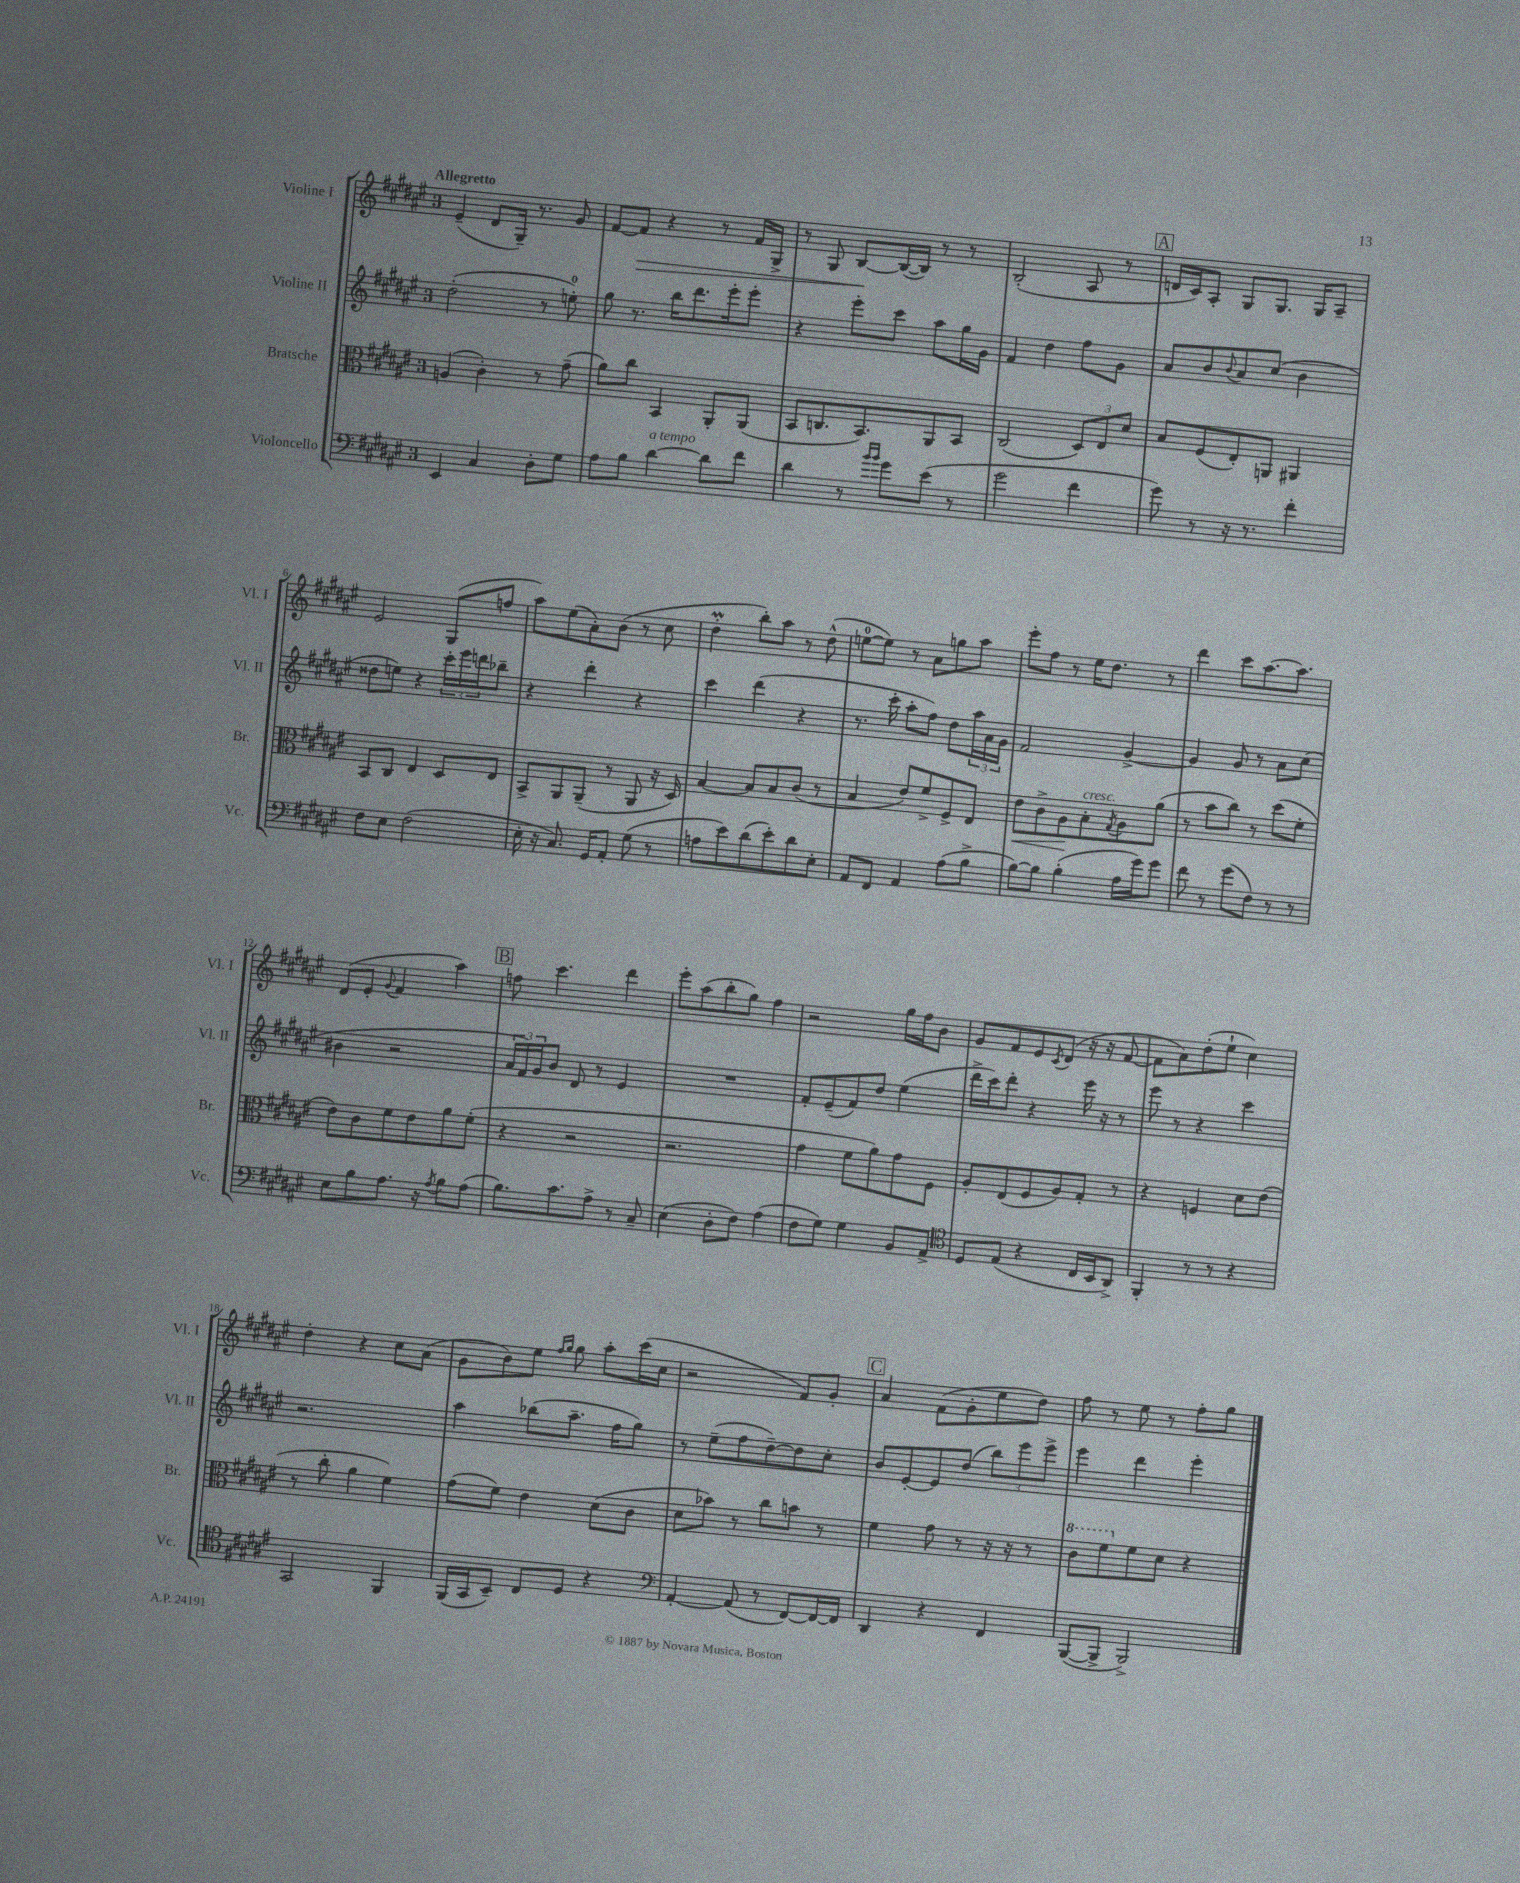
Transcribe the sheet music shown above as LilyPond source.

<<
\new StaffGroup <<
\new Staff = "s0" \with { instrumentName = "Violine I" shortInstrumentName = "Vl. I" } {
    \clef treble \key fis \major \once \override Staff.TimeSignature.style = #'single-digit \time 3/4 \tempo "Allegretto"
    eis'4--( dis'8 gis16--) r8. gis'8 |
    fis'8~ fis'8\> r4 r8 fis'16 gis16-> |
    r8 gis8 b8~\! b16~( b16) r8 r8 |
    b2-.( ais8 r8 |
    \mark \markup { \box "A" } d'16 cis'16) ais8-. gis8 gis8. gis16 ais8-- |
    eis'2 gis8( f''8 |
    ais''8) eis''8( ais'8-.) b'8( r8 cis''8 |
    dis''4-.\prall b''8-.) ais''8 r8 dis''8-^( |
    e''8-0~ e''8) r8 ais'8 g''8 ais''8 |
    eis'''8-. fis''8 r8 eis''16 dis''8. r8 |
    dis'''4 cis'''8 ais''8.~ ais''8. |
    dis'8( eis'8-. \appoggiatura { gis'8 } fis'4 ais''4) |
    \mark \markup { \box "B" } f''8 cis'''4. dis'''4 |
    eis'''8-. ais''8( b''8-. gis''8) fis''4 |
    r2 gis''16 fis''16 b'8 |
    gis'8 fis'8 eis'8 \acciaccatura { cis'8 } dis'8( r16 r16 fis'8~ |
    fis'8 ais'8) dis''8-.( eis''8-! cis''4) |
    dis''4-. r4 cis''8 ais'8( |
    gis'8 b'8) eis''8 \grace { fis''16 gis''16 } gis''8 ais''8-. cis'''16( cis''16 |
    r2 fis'8) gis'8-. |
    \mark \markup { \box "C" } ais'4 fis'8( gis'8-. eis''8 dis''8) |
    fis''8 r8 eis''8 r8 fis''8-. gis''8 \bar "|." |
}
\new Staff = "s1" \with { instrumentName = "Violine II" shortInstrumentName = "Vl. II" } {
    \clef treble \key fis \major \once \override Staff.TimeSignature.style = #'single-digit \time 3/4
    dis''2-.( r8 e''8-0-.) |
    gis''8 r8. b''16 dis'''8. eis'''16-. eis'''8-. |
    r4 eis'''8-. cis'''8 ais''8 gis''16 gis'16 |
    fis'4 dis''4 fis''8 gis'8 |
    \mark \markup { \box "A" } ais'8 b'8 \appoggiatura { b'8 } ais'8 cis''8( b'4 |
    disis''8 e''8) r4 \tuplet 3/2 { cis'''16-. eis'''16 d'''16 } bes''8-- |
    r4 dis'''4-. r4 |
    cis'''4 dis'''4( r4 |
    r8. cis'''16-. ais''8-. fis''8) dis''8 \tuplet 3/2 { ais''16 ais'16 gis'16 } |
    fis'2 gis'4~-> |
    gis'4 gis'8 r8 ais'8 cis''8( |
    bis'4 r2 |
    \mark \markup { \box "B" } \tuplet 3/2 { ais'16 fis'16) gis'16 } b'8 dis'8 r8 eis'4 |
    R2. |
    fis'8-. eis'8--( fis'8) dis''8 eis''4( |
    dis'''16-> cis'''16) dis'''8-. r4 eis'''16 r16 r8 |
    eis'''8 r8 r4 cis'''4 |
    r2. |
    ais''4 bes''8( ais''8.-- fis''16 gis''8) |
    r8 eis''8--( fis''8 dis''8~--) dis''8 cis''8-. |
    \mark \markup { \box "C" } b'8 eis'8~-. eis'8 dis''8( \tuplet 3/2 { b''8) eis'''8 eis'''8-> } |
    eis'''4 dis'''4 eis'''4-. \bar "|." |
}
\new Staff = "s2" \with { instrumentName = "Bratsche" shortInstrumentName = "Br." } {
    \clef alto \key fis \major \once \override Staff.TimeSignature.style = #'single-digit \time 3/4
    a4( cis'4-.) r8 gis'8--( |
    ais'8) cis''8 b,4 ais,8-. ais,8( |
    b,8 c8. b,8.) ais,8 b,8 |
    cis2( \tuplet 3/2 { dis8) eis8 dis'8 } |
    \mark \markup { \box "A" } b8 fis8( eis8-.) a,8 ais,4 |
    b,8 cis8 eis4 dis8 eis8 |
    b,8-> ais,8 ais,8--( r8 ais,8 r16 dis16) |
    b4~ b8 b8 cis'8( r8 |
    b4 eis'8) fis'8-> fis8-> eis8 |
    eis'8\< cis'8-> ais8\! b8-.^\markup { \italic "cresc." } \acciaccatura { gis8 } ais8 ais'8( |
    r8 b'8 cis''8) r8 dis''8( fis'8-. |
    eis'8) cis'8 fis'8 eis'8 ais'8 fis'8-.( |
    \mark \markup { \box "B" } r4 r2 |
    r2. |
    gis'4 fis'8 ais'8) gis'8 fis8 |
    ais8-. eis8( fis8 ais8) gis8-. r8 |
    r4 f4 dis'8 eis'8( |
    r8 cis''8-. ais'4 fis'4) |
    gis'8( fis'8) eis'4 dis'8( cis'8 |
    dis'8 bes'8) r8 cis''8 b'8 r8 |
    \mark \markup { \box "C" } fis'4 gis'8 r8 r16 r16 r8 |
    \ottava #1 cis''8 fis''8 \ottava #0 fis'8 dis'8 r4 \bar "|." |
}
\new Staff = "s3" \with { instrumentName = "Violoncello" shortInstrumentName = "Vc." } {
    \clef bass \key fis \major \once \override Staff.TimeSignature.style = #'single-digit \time 3/4
    eis,4 cis4 dis8-. gis8 |
    ais8 b8 dis'4~^\markup { \italic "a tempo" } dis'8 fis'8 |
    dis'4 r8 \grace { b'16 b'16 } gis'8 eis'8( r8 |
    gis'2 fis'4 |
    \mark \markup { \box "A" } gis'8) r8 r16 r8. fis'4-. |
    fis8 eis8 fis2( |
    eis16-. r16 cis8.) gis,16 ais,8-. gis8( r8 |
    a8 eis'8) dis'8( eis'8-.) dis'8 eis8-. |
    ais,8 fis,8 ais,4 ais8( b8-> |
    b8~) b8 b4-.( ais16 gis'16) gis'8 |
    fis'8 r8 gis'8( fis8) r8 r8 |
    eis8 b8 ais8. r16 \acciaccatura { ais8 } b8 ais8( |
    \mark \markup { \box "B" } b8.) cis'8. ais8-> r8 cis8-- |
    eis4( dis8-. fis8) ais4( |
    fis8 gis8) gis4 b,8 ais,8-> |
    \clef tenor dis8 eis8( r4 cis16 b,16 ais,8->) |
    fis,4-. r8 r8 r4 |
    gis,2 fis,4 |
    fis,16( gis,16 b,8--) cis8 dis8 r4 |
    \clef bass ais,4~-. ais,8( r8 fis,8~) fis,16~ fis,16 |
    \mark \markup { \box "C" } dis,4 r4 fis,4 |
    b,,8~( b,,8-> b,,2->) \bar "|." |
}
>>
>>
